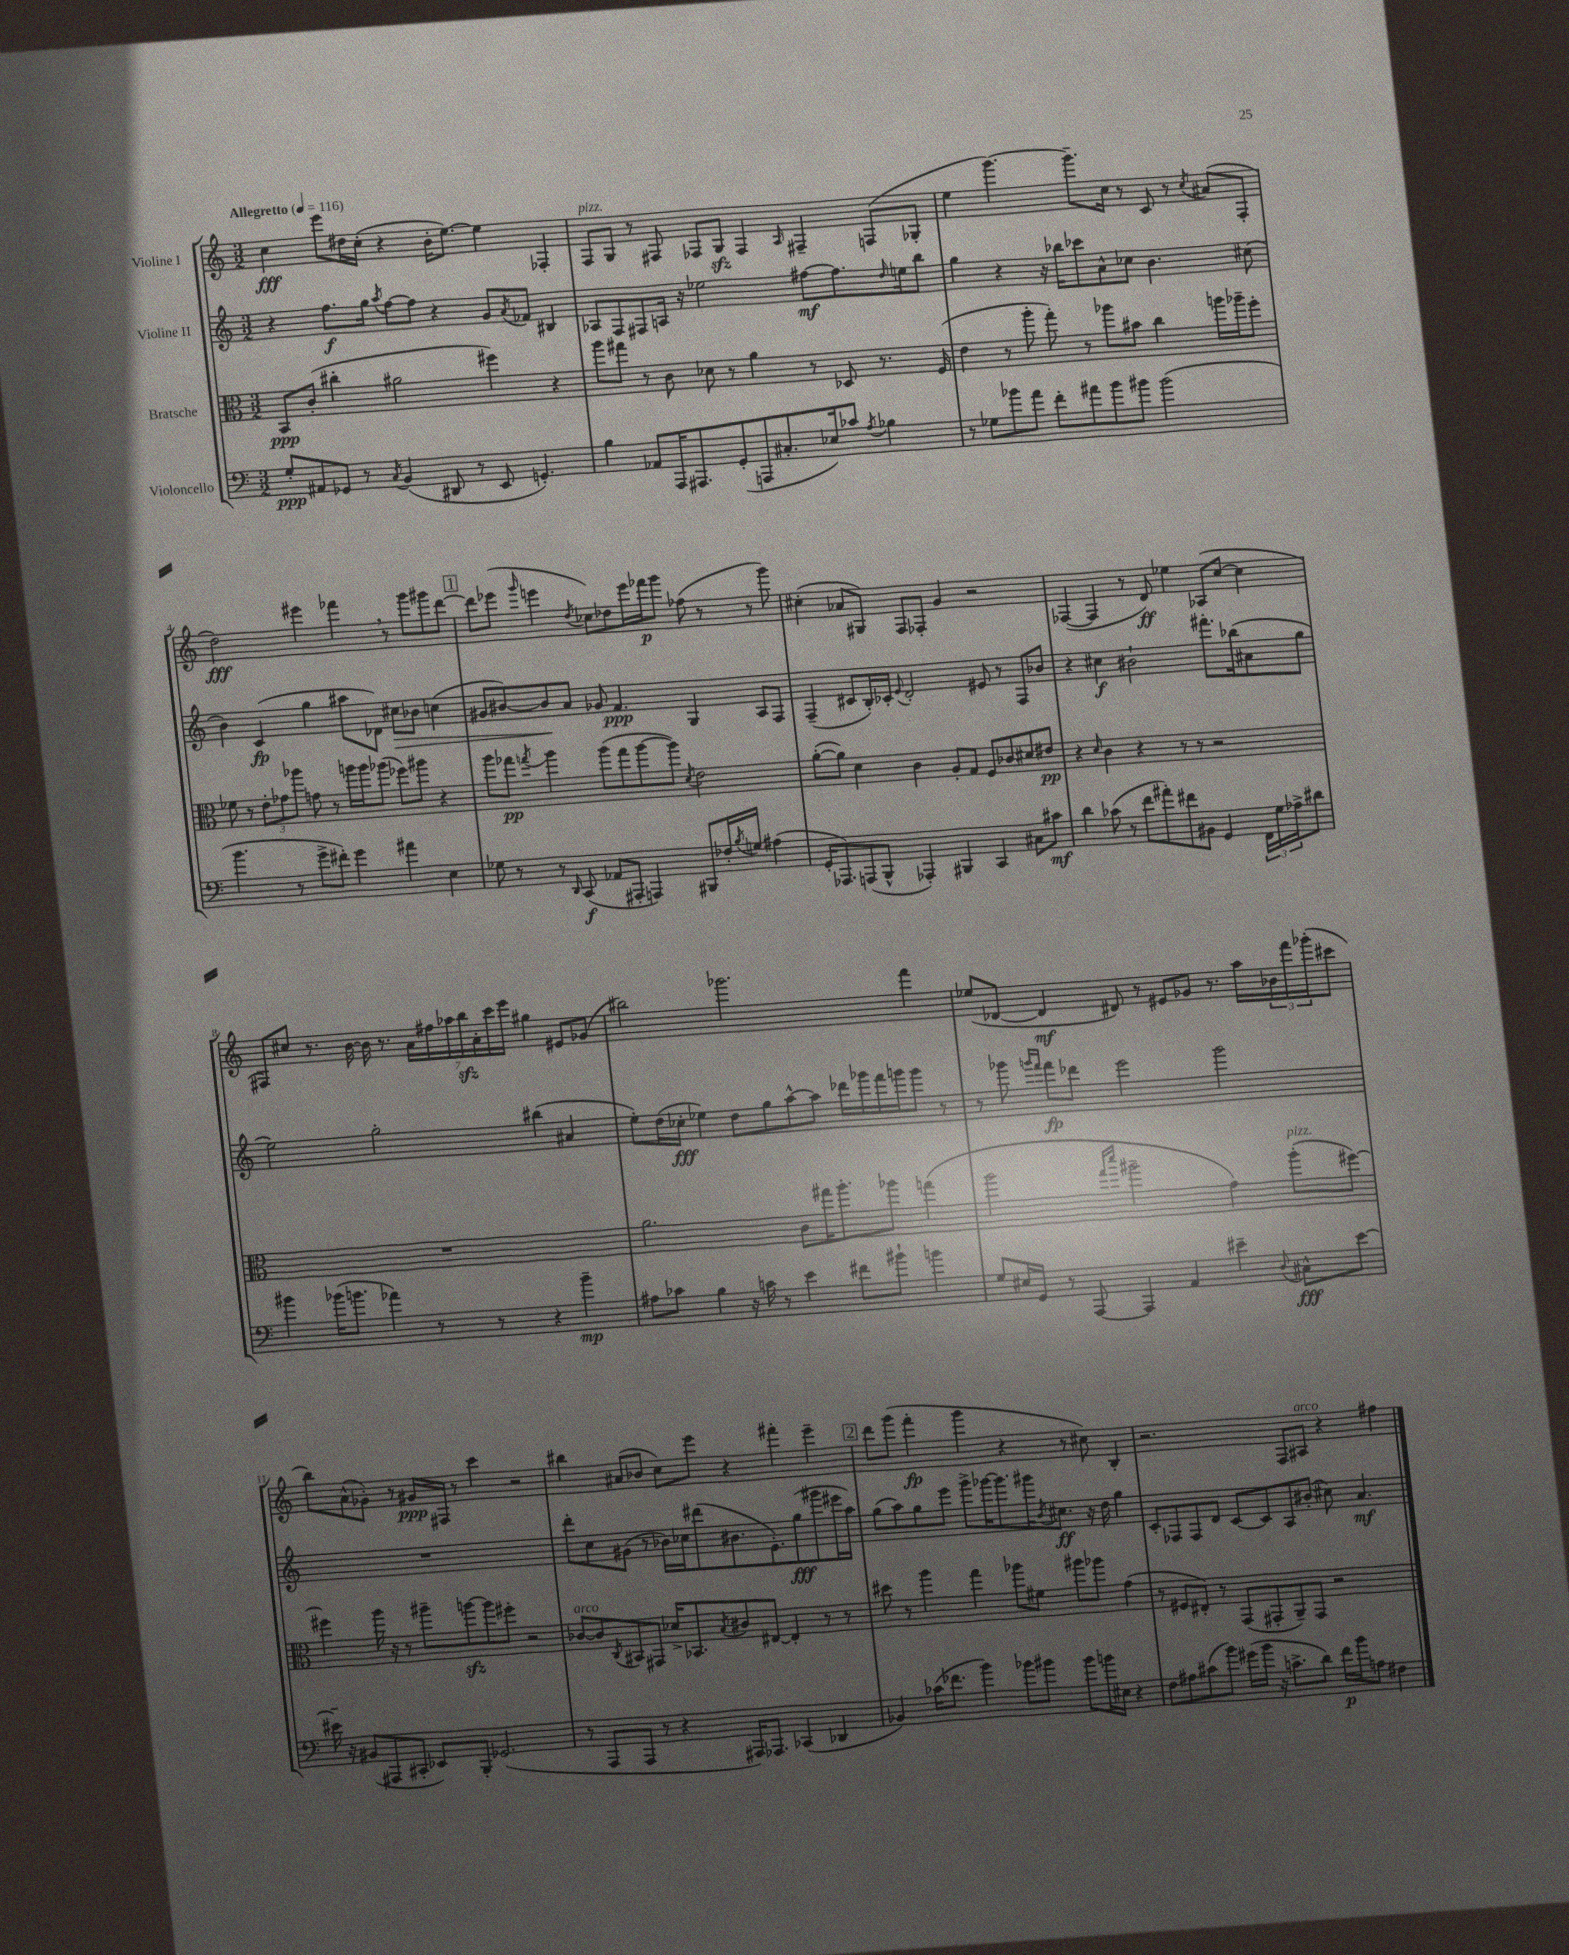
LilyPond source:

<<
\new StaffGroup <<
\new Staff = "s0" \with { instrumentName = "Violine I" } {
    \clef treble \key c \major \numericTimeSignature \time 3/2 \tempo "Allegretto" 4 = 116
    c''4\fff e'''8 dis''16 c''16-.( r4 b'16-. e''8.~) e''4 fes4-. |
    f8^\markup { \italic "pizz." } g8 r8 fis8 fes8 g8\sfz fes4 \grace { a16 } fis4-- f8( ges8-. |
    e''4 g'''4.~) g'''8.-- c''16 r8 c'8 r8 \acciaccatura { c''8 } ais'8( f8-. |
    d''2\fff) eis'''4 fes'''4 \breathe r8 g'''8 gis'''8 d'''8~ |
    \mark \markup { \box "1" } d'''8 ees'''8( \grace { g'''16 } e'''4 \acciaccatura { d''8 } ces''8) des''8 e'''16 fes'''16\p g'''8 fes''8( r8 r8 g'''8) |
    cis''4-.( aes'8 gis8) f8 fes8-. g'4 r2 |
    fes4~( fes4 r8 d'8\ff) ees''4 aes8( c''8~ c''4 |
    fis8) cis''8 r8. b'16~ b'16 r8. \tuplet 7/4 { a'16 fis''16 aes''16 b''16\sfz a'16-. c'''16 e'''16 } gis''4 eis'8 ges'8( |
    bis''2) ges'''2. f'''4 |
    ees''8( des'8~ des'4\mf dis'8) r8 eis'8 ges'8 r8. a''16 \tuplet 3/2 { bes'16 f'''16 ges'''16-.( } cis'''8 |
    b''8) a'8-^( ges'8-.) r8 gis'16\ppp fis16 r8 c'''4 r2 |
    bis''4 ais'8( bes'8 c''8) e'''8 r4 fis'''4-. e'''4-- |
    \mark \markup { \box "2" } d'''8 g'''8( f'''4-.\fp g'''4 r4 r8 cis''8) b4-. |
    r2. f8 ais8^\markup { \italic "arco" } r4 fis''4 \bar "|." |
}
\new Staff = "s1" \with { instrumentName = "Violine II" } {
    \clef treble \key c \major \numericTimeSignature \time 3/2
    r4 f''8.\f g''16 \acciaccatura { a''8 } f''8~ f''8 r4 g'8 \acciaccatura { a'8 } fes'8 bis4 |
    aes8 f8 fis8 a16 r16 ees''2 fis''8~\mf fis''8. \grace { d''16 } e''16 b''8 |
    g''4 r4 r16 bes''16 ces'''8 a'8-^ ces''8 b'4. cis''8( |
    b'4) c'4\fp( g''4 ais''8 des'8) cis''8\> bes'8 c''4( |
    \mark \markup { \box "1" } gis'8 bis'8~) bis'8\! a'8 ges'8 f'4.\ppp g4 a8 f8 |
    f4--( cis'8 b16-.) ces'16-. \appoggiatura { e'8 } d'2-. eis'8 r8 f8 bes'8 |
    r4 cis''4\f bis'2-! fis'''8.-. bes''16( ais'8 g''8 |
    e''2) g''2-. bis''4( ais'4 |
    e''8-.) d''16( ces''16-.\fff ees''4) d''8 g''8 a''8~-^ a''8 des'''16 ges'''16 f'''16 g'''16 g'''8 r8 |
    r8 ges'''8 \grace { g'''16 f'''16 } f'''8\fp des'''8 e'''2 g'''2 |
    R1. |
    d'''8-. c''8 gis'8( r8 bes'16) ces''16 dis'''8( bis'8. e'8.-.) g''8\fff( gis'''8 eis'''16 a''16) |
    \mark \markup { \box "2" } g''8( a''8) g''8 e'''8 g'''8-> ges'''16~ ges'''8. gis'''16 \acciaccatura { b'8 } cis''8.\ff r16 d''16 g''4 |
    c'8-. fes8 fes8 d'8 c'8~ c'8 a8 bis'8-.( cis''8) a'4.\mf \bar "|." |
}
\new Staff = "s2" \with { instrumentName = "Bratsche" } {
    \clef alto \key c \major \numericTimeSignature \time 3/2
    b,8\ppp c'8-.( cis''4-. ais'2 fis''4) r4 |
    a''8 gis''8 r8 c'8 des'8 r8 a'4 r8 des8 r8. f16( |
    e'4 r8 a''8-. g''8-.) r8 aes''8 bis'8 c''4 a''16 aes''16-- f''8-. |
    fes'8 r8 \tuplet 3/2 { e'8-. ges'8 aes''8 } g'8 r8 a''16 a''16 aes''8( fes''8) ais''8 r4 |
    \mark \markup { \box "1" } a''8 ges''8\pp \acciaccatura { g''8 } a''4 a''8( g''8 a''8~ a''8) \acciaccatura { d'8 } e'2 |
    a'8~-.( a'8) d'4 c'4 a8-. g8 f8 ces'8 dis'8 eis'8\pp |
    r4 \grace { d'16 } c'4 r4 r8 r8 r2 |
    R1. |
    a'2. c'8 gis''16 a''8.-. aes''8 g''4( |
    a''2 \grace { g''16 d'''16 } ais''2-- g'4) ais''8-.^\markup { \italic "pizz." }( fis''8~) |
    fis''4 a''16 r16 r8 ais''8-- a''8~\sfz a''8 fis''8-. r2 |
    ces'8~^\markup { \italic "arco" } ces'8 \acciaccatura { c8 } bis,8 gis,8 des'16-> bes,8. \acciaccatura { b8 } cis'8 eis8~ eis4-. r8 r8 |
    \mark \markup { \box "2" } dis''8 r8 a''4 g''4 aes''8 fis'8 ais''8 aes''8 g'4( |
    r8 fis8 eis8-.) r8 g,8( gis,8-. a,8--) gis,8 r2 \bar "|." |
}
\new Staff = "s3" \with { instrumentName = "Violoncello" } {
    \clef bass \key c \major \numericTimeSignature \time 3/2
    g8-.\ppp ais,8 ges,8 r8 \acciaccatura { c8 } b,4( dis,8 r8 e,8 g,4.-.) |
    b4 aes,8 a,,16 ais,,8. g,8-.( a,,8 cis8.-. ees16) ces'8 \acciaccatura { a8 } bes4 |
    r8 ges8 bes'8 a'8 f'8-. ais'8 bes'8 bis'8 bis'2( |
    b'4. r8 g'8-> fis'8-.) g'4 ais'4 e4 |
    \mark \markup { \box "1" } ges8 r8 r8 \grace { d,16 } c,8\f( aes,8 ais,,8-. a,,4) bis,,8 fes16-. \acciaccatura { b8 } g16 ais4( |
    g,16-. aes,,8.) a,,8( b,,8-^ aes,,4-.) bis,,4 c,4 cis8 cis'8\mf |
    d'4 ces'8( r8 f'8 ais'8-.) fis'8 bis,8 g,4 \tuplet 3/2 { f,16 g16 aes16-> } dis'8 |
    bis'4 bes'16( b'8. aes'4) r8 r8 r4 b'4--\mp |
    ais8 ces'8 b4 r16 c'16 r8 e'4 fis'8 bis'8-! b'4 |
    g8 eis16 g,16 r8 a,,8~ a,,4 a,4 eis'4-- \appoggiatura { d8 } cis8-^\fff eis'8~ |
    eis'16-- r16 bis,8( ais,,8 cis,8-. ees,8) b,,8-. ges,2.( |
    r8 a,,8 a,,8 r8 r4 ais,,16) aes,,8. ces,4( des,4 |
    \mark \markup { \box "2" } bes,4) ces'16( fes'8. b'4) bes'8 bis'8 bis'8 b'16 eis16 r4 |
    f8 ais8 cis'8( b'8) gis'16( b'16 r16 c'8.-> d'8) f'16\p b'16 a8 fis4 \bar "|." |
}
>>
>>
